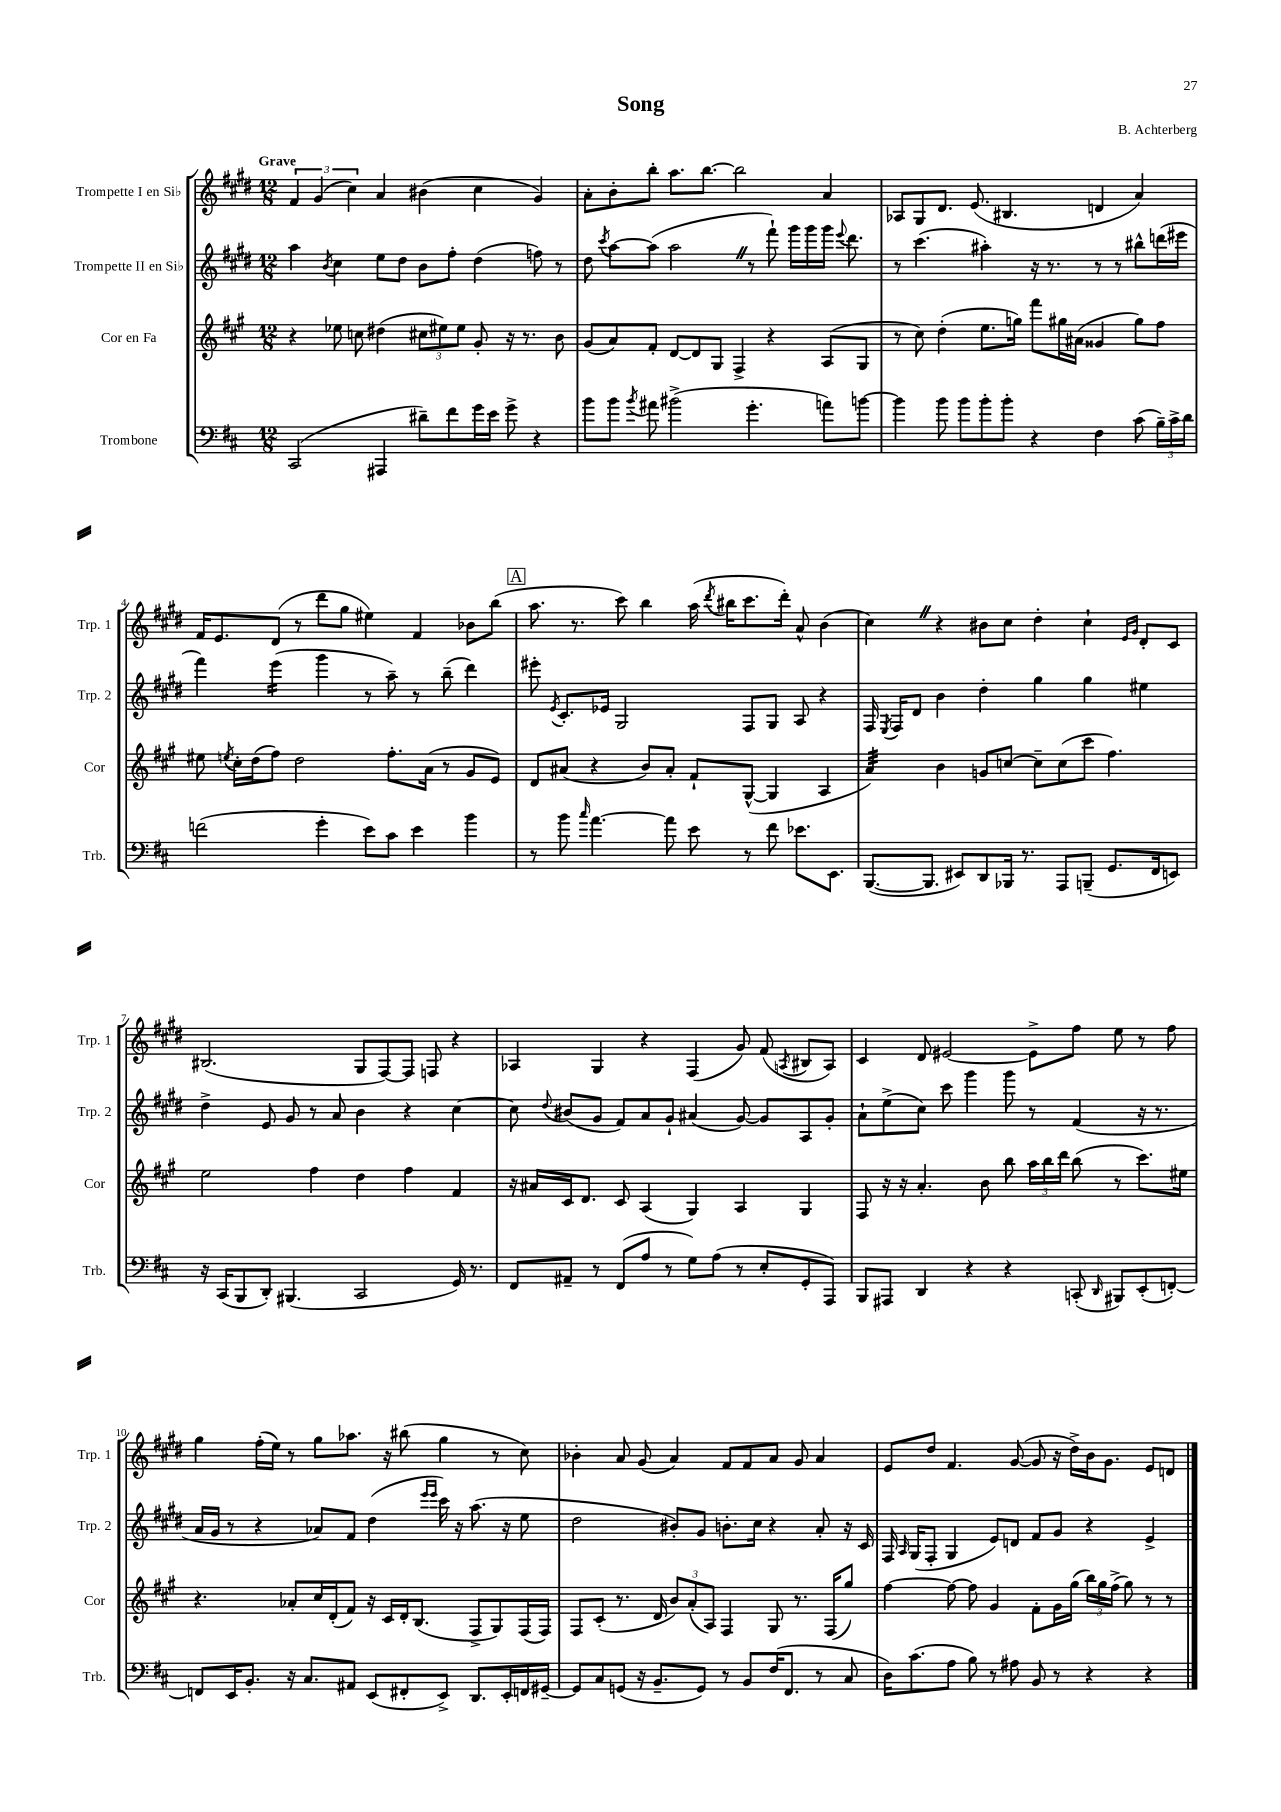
\header { title = "Song" composer = "B. Achterberg" }
<<
\new StaffGroup <<
\new Staff = "s0" \with { instrumentName = "Trompette I en Sib" shortInstrumentName = "Trp. 1" } {
    \clef treble \key e \major \numericTimeSignature \time 12/8 \tempo "Grave"
    \autoBeamOff \tuplet 3/2 { fis'4 gis'4( cis''4) } a'4 bis'4( cis''4 gis'4) |
    a'8[-. b'8-. b''8]-. a''8.[ b''8.]~ b''2 a'4 |
    aes8[ gis8 dis'8.] e'8.( bis4. d'4 a'4) |
    fis'16[ e'8. dis'8]( r8 dis'''8[ gis''8] eis''4) fis'4 bes'8[ b''8]( |
    \mark \markup { \box "A" } a''8. r8. cis'''8) b''4 a''16( \acciaccatura { dis'''8 } bis''16[ cis'''8. dis'''16]-.) a'8-^ b'4( |
    cis''4) \once \override BreathingSign.text = \markup { \musicglyph "scripts.caesura.straight" } \breathe r4 bis'8[ cis''8] dis''4-. cis''4-! \grace { e'16[ gis'16] } dis'8[-. cis'8] |
    bis2.( gis8[ fis8~) fis8] f8 r4 |
    aes4 gis4 r4 fis4( gis'8) fis'8( \acciaccatura { a8 } bis8[ a8]) |
    cis'4 dis'8 eis'2~ eis'8[-> fis''8] e''8 r8 fis''8 |
    gis''4 fis''16[-.( e''16]) r8 gis''8[ aes''8.] r16 bis''8( gis''4 r8 cis''8) |
    bes'4-. a'8 gis'8( a'4) fis'8[ fis'8 a'8] gis'8 a'4 |
    e'8[ dis''8] fis'4. gis'8~( gis'8 r16 dis''16[->) b'16 gis'8.] e'8[ d'8] \bar "|." |
}
\new Staff = "s1" \with { instrumentName = "Trompette II en Sib" shortInstrumentName = "Trp. 2" } {
    \clef treble \key e \major \numericTimeSignature \time 12/8
    \autoBeamOff a''4 \acciaccatura { b'8 } cis''4 e''8[ dis''8] b'8[ fis''8]-. dis''4( f''8) r8 |
    dis''8 \acciaccatura { cis'''8 } a''8[~ a''8]( a''2 \once \override BreathingSign.text = \markup { \musicglyph "scripts.caesura.straight" } \breathe r8 fis'''8-!) gis'''16[ gis'''16 gis'''16] \appoggiatura { e'''8 } dis'''8. |
    r8 cis'''4.( ais''4-.) r16 r8. r8 r8 bis''8[-^ d'''16( eis'''16] |
    fis'''4) e'''4:16( gis'''4 r8 a''8--) r8 b''8--( dis'''4) |
    \mark \markup { \box "A" } eis'''8-. \acciaccatura { e'8 } cis'8.[-. ees'16] gis2 fis8[ gis8] a8 r4 |
    fis16 \acciaccatura { e8 } fis16[ dis'8] b'4 dis''4-. gis''4 gis''4 eis''4 |
    dis''4-> e'8 gis'8 r8 a'8 b'4 r4 cis''4~ |
    cis''8 \appoggiatura { dis''8 } bis'8[( gis'8] fis'8[) a'8 gis'8]-! ais'4( gis'8~) gis'8[ a8 gis'8]-. |
    a'8[-! e''8->( cis''8]) cis'''8 gis'''4 gis'''8 r8 fis'4( r16 r8. |
    a'16[ gis'16] r8 r4 aes'8[) fis'8] dis''4( \grace { e'''16[ e'''16] } cis'''16) r16 a''8.( r16 e''8 |
    dis''2 bis'8[-.) gis'8] b'8.[-. cis''16] r4 a'8-. r16 cis'16 |
    fis16 \grace { a16 } gis16[( fis8]-. gis4 e'8[) d'8] fis'8[ gis'8] r4 e'4-> \bar "|." |
}
\new Staff = "s2" \with { instrumentName = "Cor en Fa" shortInstrumentName = "Cor" } {
    \clef treble \key a \major \numericTimeSignature \time 12/8
    \autoBeamOff r4 ees''8 c''8 dis''4( \tuplet 3/2 { cis''8[ eis''8) eis''8] } gis'8-. r16 r8. b'8 |
    gis'8[( a'8) fis'8]-. d'8[~ d'8 gis8] fis4-> r4 a8[( gis8] |
    r8 cis''8) d''4-.( e''8.[ g''16]) fis'''8[ gis''16 ais'16]( gisis'4 gis''8[) fis''8] |
    eis''8 \acciaccatura { e''8 } cis''16[-. d''16( fis''8]) d''2 fis''8.[-. a'16]( r8 gis'8[ e'8]) |
    \mark \markup { \box "A" } d'8[ ais'8]( r4 b'8[) ais'8]-. fis'8[-! gis8]~-^( gis4 a4 |
    a'4:32) b'4 g'8[ c''8]~ c''8[-- c''8( cis'''8] fis''4.) |
    e''2 fis''4 d''4 fis''4 fis'4 |
    r16 ais'16[ cis'16 d'8.] cis'8 a4( gis4) a4 gis4 |
    fis8 r16 r16 a'4.-. b'8 b''8 \tuplet 3/2 { a''16[ b''16 d'''16] } b''8( r8 cis'''8.[) eis''16] |
    r4. aes'8[-. cis''16 d'16-.( fis'8]) r16 cis'16[ d'16-. b8.]( fis8[-> gis8) fis16( fis16]) |
    fis8[ cis'8]-.( r8. d'16 \tuplet 3/2 { b'8[) a'8-.( a8]) } fis4 gis8 r8. fis16[( gis''8]) |
    fis''4~ fis''8~ fis''8 gis'4 fis'8[-. gis'16 gis''16]( \tuplet 3/2 { b''16[) gis''16 fis''16]->( } gis''8) r8 r8 \bar "|." |
}
\new Staff = "s3" \with { instrumentName = "Trombone" shortInstrumentName = "Trb." } {
    \clef bass \key d \major \numericTimeSignature \time 12/8
    \autoBeamOff cis,2( ais,,4 dis'8[--) fis'8 g'16 e'16] g'8-> r4 |
    b'8[ b'8] \acciaccatura { b'8 } ais'8 bis'2->( g'4.-. a'8[) b'8]~ |
    b'4 b'8 b'8[ b'8-. b'8]-. r4 fis4 cis'8( \tuplet 3/2 { b16[--) cis'16-> d'16] } |
    f'2( g'4-. e'8[) cis'8] e'4 b'4 |
    \mark \markup { \box "A" } r8 b'8 \grace { cis''16 } a'4.~ a'8 e'8 r8 fis'8 ees'8.[ e,8.] |
    b,,8.[~( b,,8.] eis,8[) d,8 bes,,16] r8. a,,8[ b,,8]--( g,8.[ fis,16 e,8]) |
    r16 cis,16[( b,,8 d,8]-.) bis,,4.( cis,2 g,16) r8. |
    fis,8[ ais,8]-- r8 fis,8[( a8] r8 g8[) a8]( r8 e8[-. g,8-. a,,8]) |
    b,,8[ ais,,8] d,4 r4 r4 c,8-.( \grace { d,16 } bis,,8[) e,8-.( f,8]~-.) |
    f,8[ e,16 b,8.]-. r16 cis8.[ ais,8] e,8[( fis,8-. e,8]->) d,8.[ e,16-. f,16 gis,16]~-- |
    gis,8[ cis8 g,8]( r16 b,8.[-- g,8]) r8 b,8[ fis16( fis,8.] r8 cis8 |
    d16[) cis'8.( a8] b8) r8 ais8 b,8 r8 r4 r4 \bar "|." |
}
>>
>>
